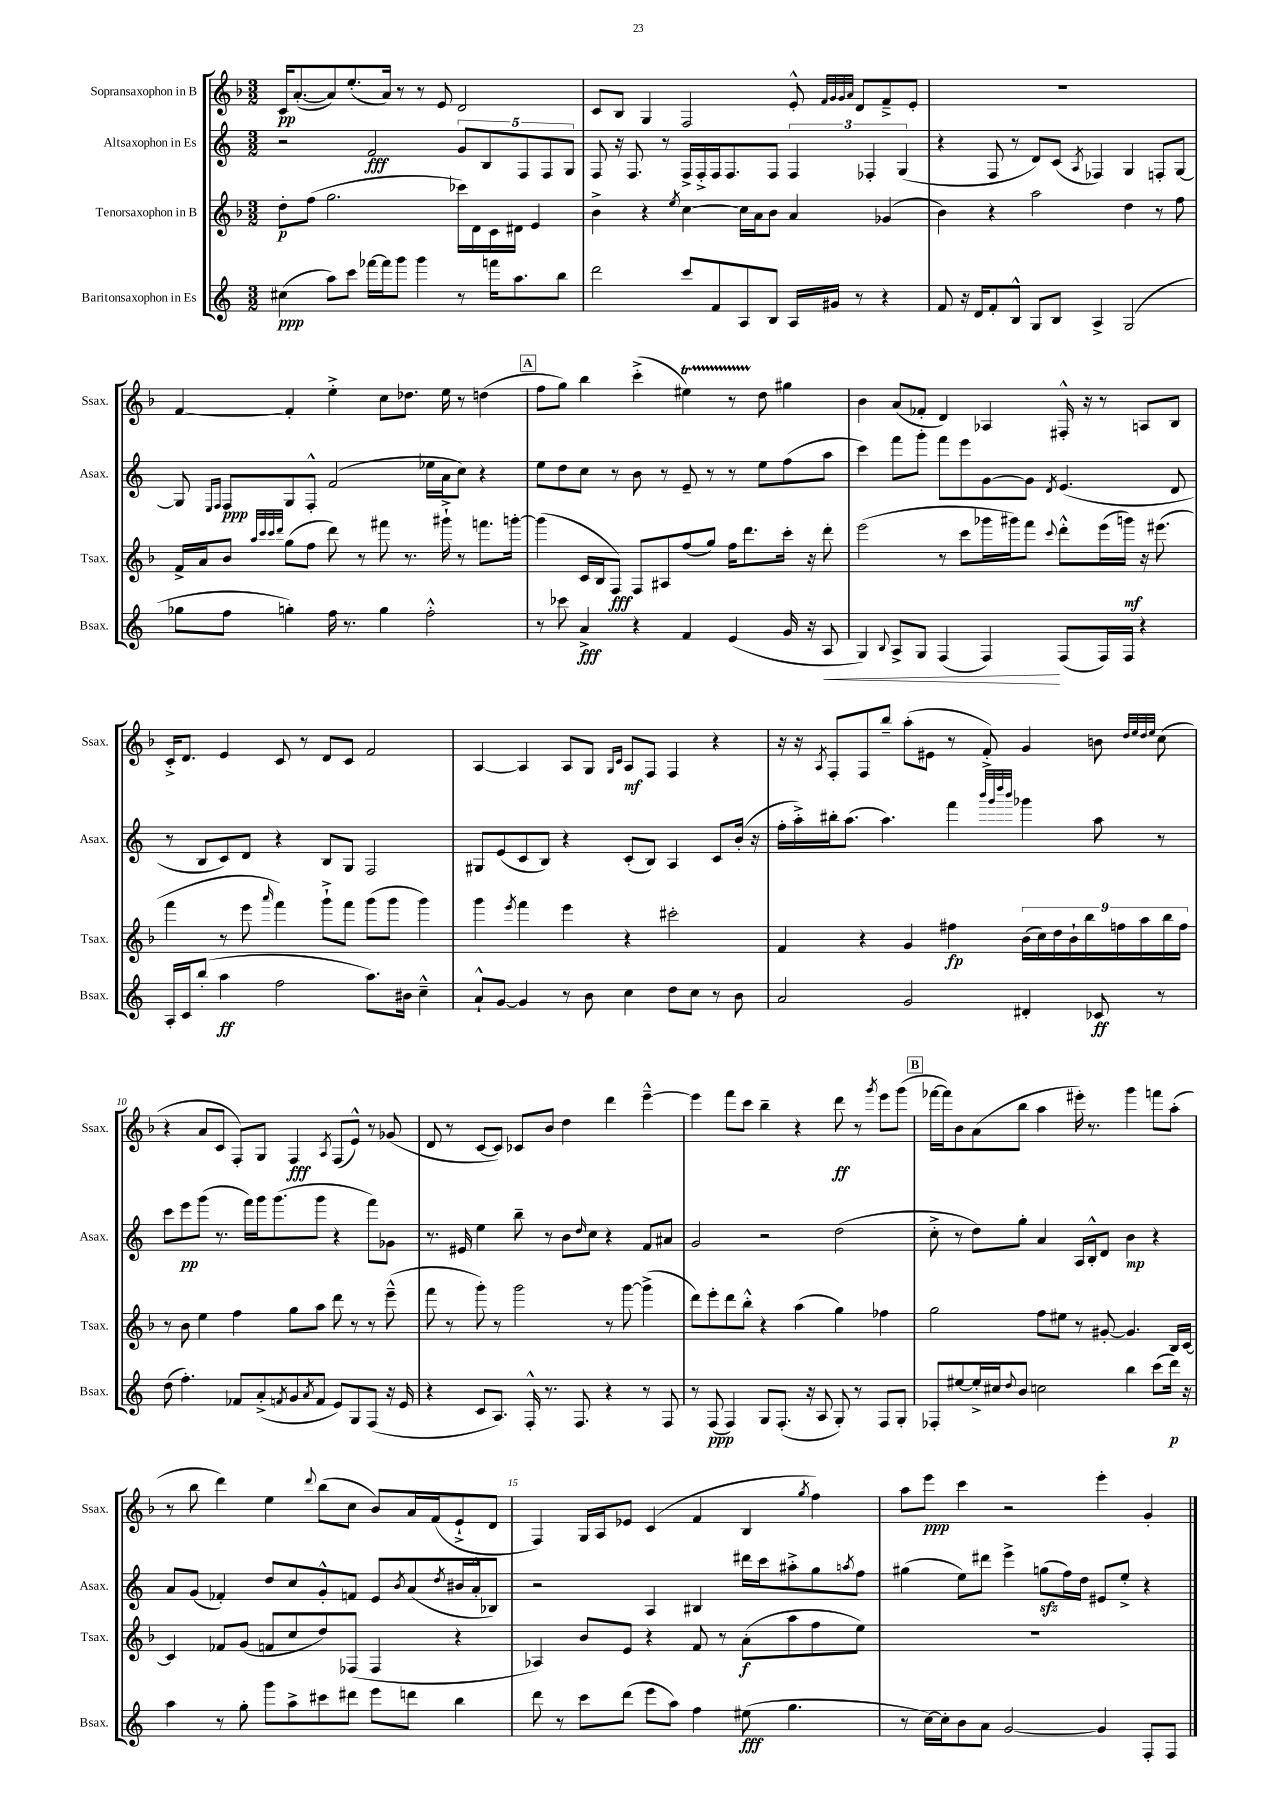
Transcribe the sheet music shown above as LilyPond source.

<<
\new StaffGroup <<
\new Staff = "s0" \with { instrumentName = "Sopransaxophon in B" shortInstrumentName = "Ssax." } {
    \clef treble \key f \major \numericTimeSignature \time 3/2
    c'16\pp a'8.~-.( a'8) e''8.-.( a'16) r8 r8 e'8 d'2 |
    c'8 bes8 g4 f2 e'8-.-^ \grace { f'32 g'32 g'32 a'32 } d'8 f'8---> e'8-. |
    R1. |
    f'4~ f'4-. e''4-.-> c''8 des''8. e''16 r8 d''4( |
    \mark \markup { \box "A" } f''8 g''8) bes''4 c'''4-.->( eis''4\startTrillSpan) r8 d''8\stopTrillSpan gis''4 |
    bes'4 a'8( fes'8-. d'4) aes4 fis16-.-^ r16 r8 a8 bes8 |
    c'16-.-> d'8. e'4 c'8 r8 d'8 c'8 f'2 |
    a4~ a4 a8 g8 \grace { g16 c'16 } a8\mf f8 f4 r4 |
    r16 r16 \acciaccatura { a8 } f8-. f8 bes''8-- a''8-.( eis'8 r8 f'8-.->) g'4 b'8 \grace { d''32 e''32 d''32 e''32 } c''8( |
    r4 a'8 c'8 f8-.) g8 f4\fff \acciaccatura { a8 } f8( e'8-^) r8 ges'8( |
    d'8 r8 c'8~ c'8) ces'8 bes'8 d''4 d'''4 e'''4~---^ |
    e'''4 f'''8 c'''8 bes''4-- r4 d'''8\ff r8 \acciaccatura { g'''8 } e'''8 g'''8( |
    \mark \markup { \box "B" } fes'''16~ fes'''16) bes'8 a'8( bes''8 a''4 eis'''16-.) r8. g'''4 f'''8 a''8-.( |
    r8 bes''8 d'''4) e''4 \appoggiatura { d'''8 } bes''8( c''8 bes'8) a'16 f'16( e'8-!-> d'8 |
    f4) g16 a16 ees'8 c'4( f'4 bes4 \acciaccatura { g''8 } f''4) |
    a''8 e'''8\ppp c'''4 r2 e'''4-. g'4-. \bar "|." |
}
\new Staff = "s1" \with { instrumentName = "Altsaxophon in Es" shortInstrumentName = "Asax." } {
    \clef treble \key c \major \numericTimeSignature \time 3/2
    r2 f'2\fff \tuplet 5/4 { g'8 b8 f8 f8 g8 } |
    f8 r16 f8. r8 f16-> f16-.-> f16 f8. f8 \tuplet 3/2 { f4 fes4-. g4( } |
    r4 f8 r8 d'8) c'8( \acciaccatura { a8 } fes4) g4 f8-. g8~ |
    g8 \grace { e16 f16 } f8\ppp g8 f8-.-^ f'2( ees''16 a'16 c''8) r4 |
    \mark \markup { \box "A" } e''8 d''8 c''8 r8 b'8 r8 e'8-- r8 r8 e''8 f''8( a''8 |
    c'''4) f'''8 g'''8-. f'''8 e'''8 g'8~ g'8 \acciaccatura { d'8 } e'4.( d'8 |
    r8 b8 c'8) d'8 r4 b8 g8 f2 |
    gis8 e'8( c'8 b8) r4 c'8-.( b8) a4 c'8 b'16-.( r16 |
    f''16-. a''16-.->) bis''16-. a''8.( a''4.) f'''4 \grace { b'''32 g'''32 d''''32 b'''32 } ges'''4 a''8 r8 |
    c'''8 e'''8\pp g'''8( r8. f'''16) g'''16 g'''8.( g'''8 r4 f'''8) ges'8 |
    r8. eis'16 e''4 b''8-- r8 b'8 \grace { d''16 } c''8 r4 f'8 ais'8 |
    g'2 r2 d''2( |
    \mark \markup { \box "B" } c''8-.-> r8 d''8) g''8-. a'4 a16 b16-.-^ d'8 b'4\mp r4 |
    a'8 g'8( fes'4-.) d''8 c''8 g'8-.-^ f'8 e'8 \acciaccatura { b'8 } a'8( \acciaccatura { d''8 } bis'16 a'16-.-^ bes8) |
    r2 a4 bis4 dis'''16 c'''16 ais''8-.-> g''8 \acciaccatura { a''8 } f''8 |
    gis''4( e''8) dis'''8 e'''4-> g''8\sfz( f''16) d''16 eis'8 e''8-.-> r4 \bar "|." |
}
\new Staff = "s2" \with { instrumentName = "Tenorsaxophon in B" shortInstrumentName = "Tsax." } {
    \clef treble \key f \major \numericTimeSignature \time 3/2
    d''8-.\p f''8( g''2. ces'''16) d'16 c'16 dis'16 e'4 |
    bes'4-> r4 \acciaccatura { e''8 } c''4~ c''16 a'16 bes'8 a'4 ges'4( |
    bes'4) r4 a''2 d''4 r8 f''8 |
    f'16-> a'16 bes'8 \grace { a''32 c'''32 c'''32 d'''32 } g''8( f''8 d'''8) r8 fis'''8 r8. gis'''16-!-> r8 f'''8. g'''16~-. |
    \mark \markup { \box "A" } g'''4( c'16 bes16 f8\fff) f8 ais8 f''8( g''8) f''16 d'''8. c'''16-. r16 d'''8-. |
    e'''2( r8 c'''8 ges'''16 gis'''16) f'''8 \appoggiatura { c'''8 } d'''8-.-^ e'''16( g'''16\mf) r16 eis'''8.( |
    f'''4 r8 e'''8 \grace { a'''16 } f'''4) g'''8-!-> f'''8 g'''8( g'''8 g'''4) |
    g'''4 \acciaccatura { e'''8 } f'''4 e'''4 r4 cis'''2-. |
    f'4 r4 g'4 fis''4\fp \tuplet 9/8 { bes'16( c''16) d''16 bes'16-! bes''16 f''16 a''16 bes''16 f''16 } |
    r8 bes'8 e''4 f''4 g''8 a''8 d'''8 r8 r8 e'''8---^( |
    f'''8 r8 g'''8-.) r8 g'''2 r8 g'''8~ g'''4->( |
    d'''8) e'''8-. d'''8 bes''8-.-^ r4 a''4( g''4) fes''4 |
    \mark \markup { \box "B" } g''2 f''8 eis''8 r8 gis'8~-. gis'4. bes16 c'16~ |
    c'4 fes'8 g'8( f'8 c''8 d''8) fes8( fes4 r4 |
    aes4) bes'8 e'8 r4 f'8 r8 a'8-.\f( a''8 f''8 e''8) |
    R1. \bar "|." |
}
\new Staff = "s3" \with { instrumentName = "Baritonsaxophon in Es" shortInstrumentName = "Bsax." } {
    \clef treble \key c \major \numericTimeSignature \time 3/2
    cis''4\ppp( a''8) c'''8 fes'''16~ fes'''16 g'''8 g'''4 r8 f'''16 a''8. b''8 |
    d'''2 c'''8 f'8 a8 b8 a16 gis'16 r8 r4 |
    f'8 r16 d'16 f'8-. b8-^ g8 b8 a4-> g2( |
    ges''8 f''8 g''4-.) f''16 r8. g''4 f''2-.-^ |
    \mark \markup { \box "A" } r8 ces'''8 a'4->\fff r4 f'4 e'4( g'16 r16 a8\< |
    g4) \appoggiatura { b8 } a8-> g8 f4( f4\!) f8( f16) f16 r4 |
    a16-. c'16 b''8-.( a''4\ff f''2 a''8.) bis'16 c''4---^ |
    a'8-!-^ g'8~ g'4 r8 b'8 c''4 d''8 c''8 r8 b'8 |
    a'2 g'2 dis'4-. ces'8\ff r8 |
    d''8( f''4.-.) fes'8 a'8-.->( \acciaccatura { f'8 } g'8 \acciaccatura { a'8 } f'8 e'8) g8 f8( r16 e'16 |
    r4 c'8 a8.) f16-.-^ r8. f8. r4 r8 f8 |
    r8 f8\ppp( f4) g8 f8.-.( r16 a8 g8-.) r8 f8 g8-. |
    \mark \markup { \box "B" } fes8-. eis''8~ eis''16-.-> cis''16 \appoggiatura { d''8 } b'8 c''2 b''4 c'''8( d'''16\p) r16 |
    a''4 r8 g''8-. g'''8 a''8-> cis'''8 dis'''8 e'''8 d'''8 b''4 |
    d'''8 r8 c'''8 d'''8( e'''8 a''8) f''4 eis''8\fff( g''4. |
    r8 c''16~) c''16-. b'8 a'8 g'2~ g'4 f8-. f8 \bar "|." |
}
>>
>>
\layout { \context { \Score \override BarNumber.break-visibility = ##(#f #t #t) barNumberVisibility = #(every-nth-bar-number-visible 5) } }
